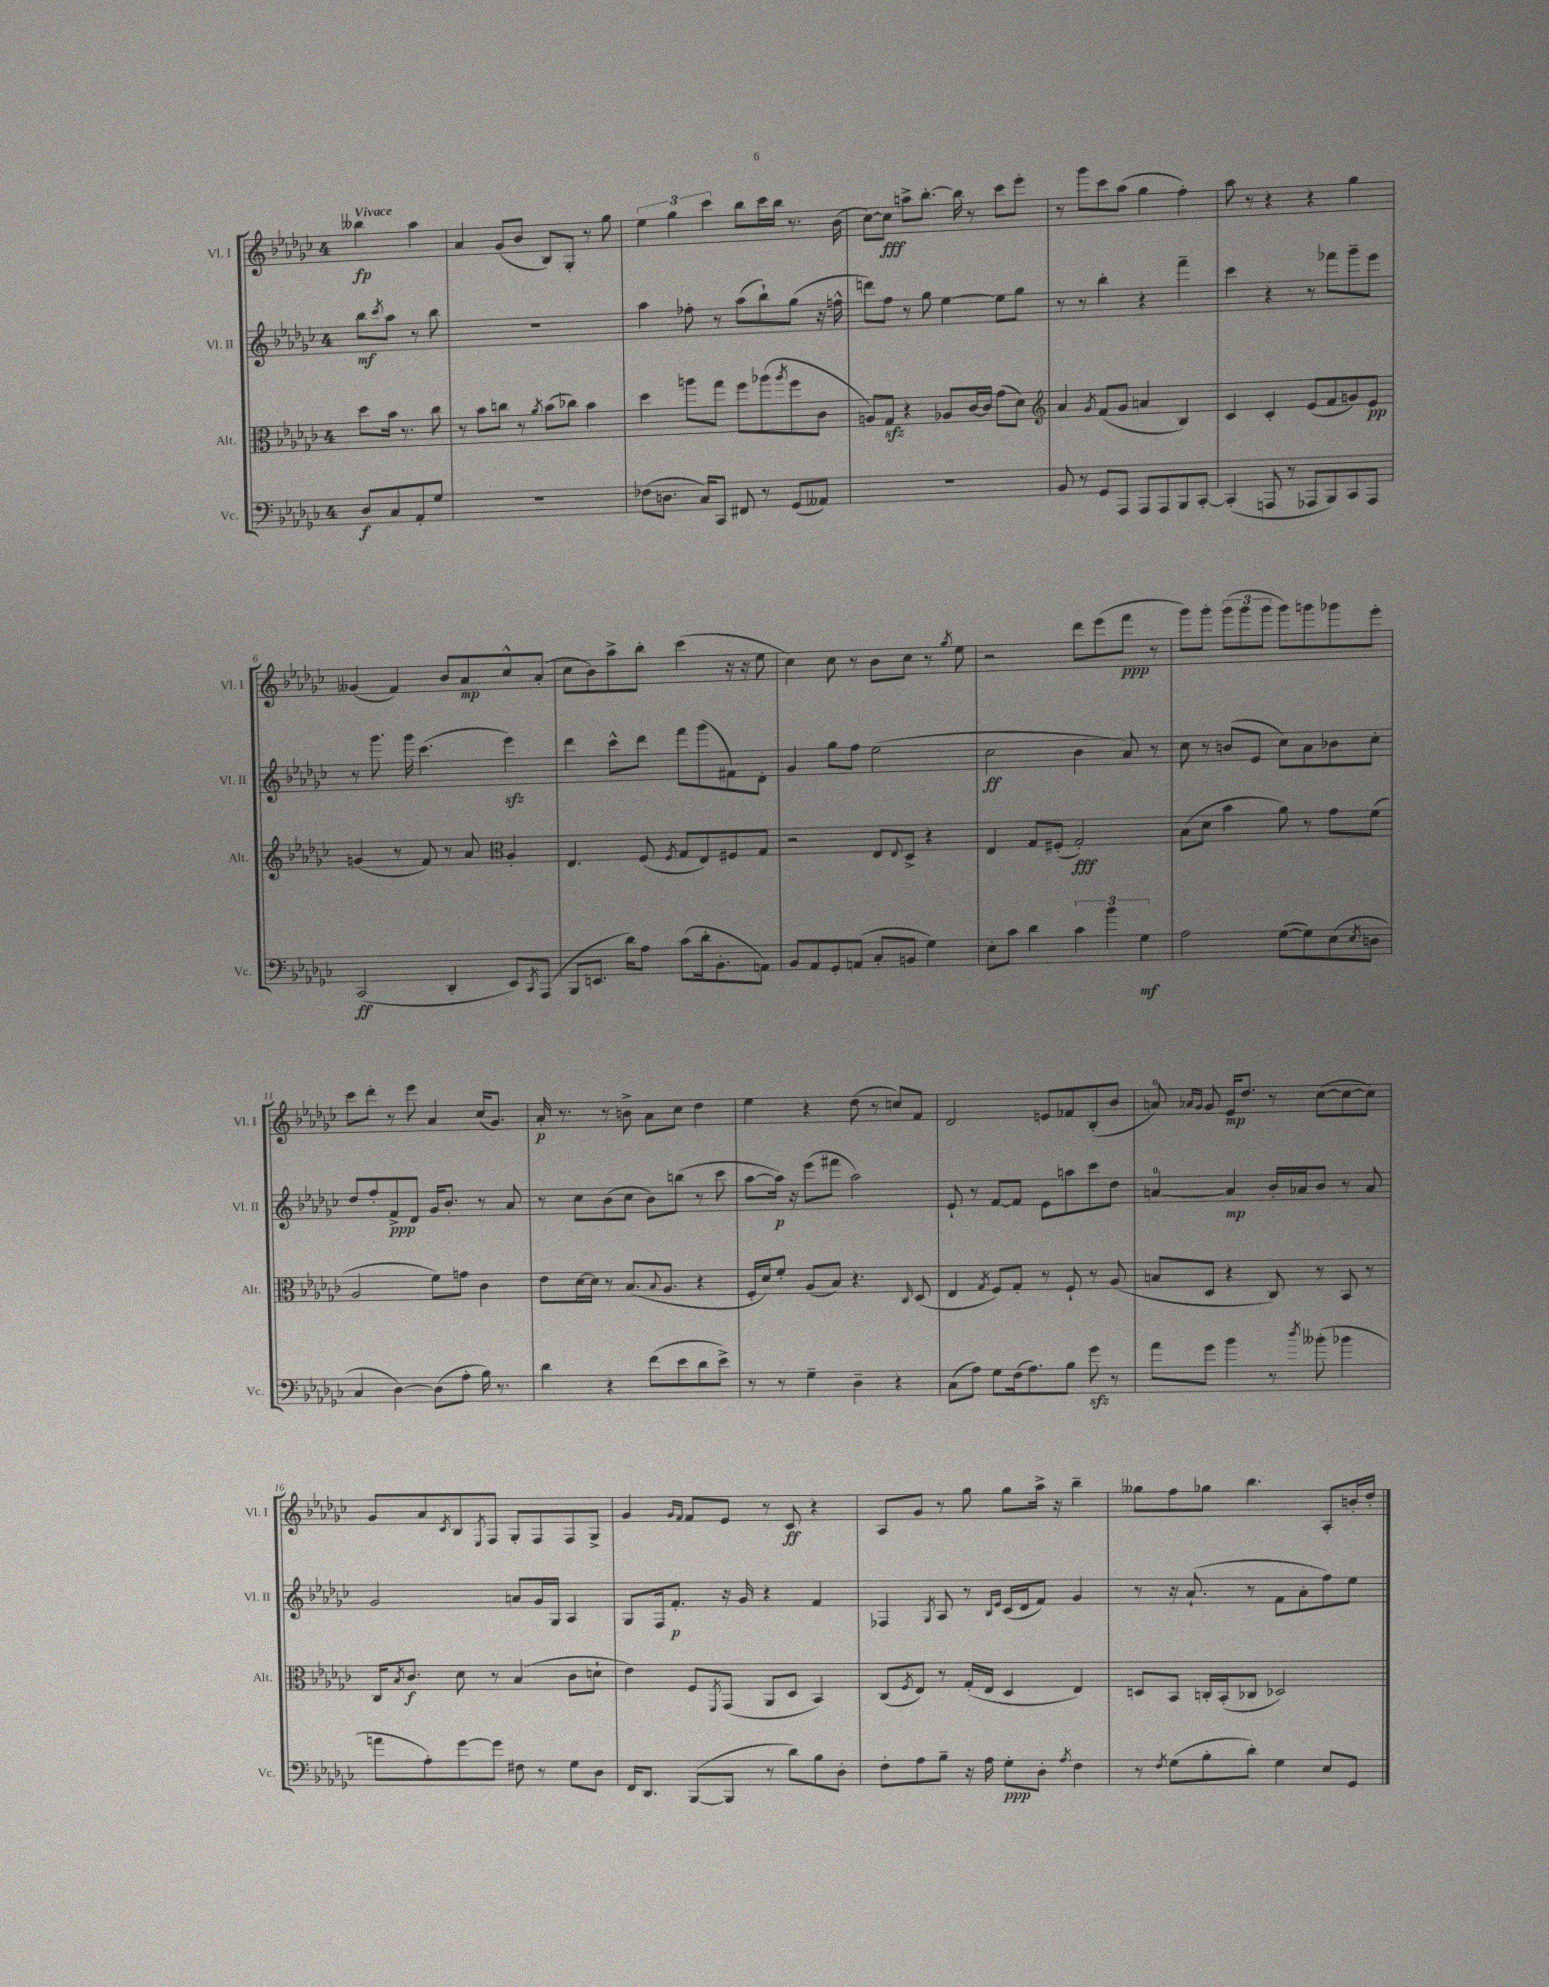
<<
\new StaffGroup <<
\new Staff = "s0" \with { instrumentName = "Vl. I" shortInstrumentName = "Vl. I" } {
    \clef treble \key ges \major \once \override Staff.TimeSignature.style = #'single-digit \time 4/4 \partial 2 \tempo "Vivace"
    beses''4\fp aes''4 |
    aes'4 ges'8( bes'8 bes8) ges8-. r8 ges''8 |
    \tuplet 3/2 { ees''4 ges''4 ces'''4 } bes''8 ces'''16 bes''16 r8. bes'16( |
    ces''8~) ces''8\fff a''8-> bes''8.~-. bes''16 r8 ces'''8 ees'''8-. |
    r8 ges'''8 ces'''8 aes''8( ges''4 f''4-.) |
    aes''8 r8 r4 r4 ges''4 |
    geses'4( f'4) bes'8 aes'8\mp ces''8-^ aes'8-.( |
    ces''8 bes'8) aes''8-> bes''8-. ces'''4( r16 r16 ees''8 |
    ces''4) ces''8 r8 bes'8 ces''8 r8 \acciaccatura { ges''8 } ees''8 |
    r2 des'''8 ees'''8( f'''8\ppp r8 |
    ges'''8) ges'''8-. \tuplet 3/2 { ges'''8( ges'''8 ges'''8 } ges'''8) g'''8 ges'''8 ees'''8-. |
    ces'''8 des'''8-. r8 ees'''8 aes'4 ces''16( ges'8.) |
    aes'16-.\p r8. r8 b'8-> aes'8 ces''8 des''4 |
    ees''4 r4 des''8( r8 c''8) f'8 |
    des'2 e'8 fes'8 bes8-.( bes'8 |
    a'8-0) \grace { aes'16 ges'16 } ges'8 ees'16\mp des''8. r8 ces''8~( ces''8~ ces''8) |
    ges'8 aes'8 \acciaccatura { ces'8 } bes8 \acciaccatura { ees8 } f8 ges8-. f8 f8 ges8-> |
    ges'4 \grace { ges'16 f'16 } f'8 ees'8 r8 ces'8\ff r4 |
    aes8 ges'8 r8 ges''8 ges''8 aes''16-> r16 bes''4-- |
    geses''8 f''8 ges''8 bes''4. aes8-. b'16-. des''16-. \bar "|." |
}
\new Staff = "s1" \with { instrumentName = "Vl. II" shortInstrumentName = "Vl. II" } {
    \clef treble \key ges \major \once \override Staff.TimeSignature.style = #'single-digit \time 4/4 \partial 2
    bes''8\mf \acciaccatura { ces'''8 } aes''8 r8 bes''8 |
    R1 |
    aes''4 fes''8-. r8 aes''8( bes''8-!) ges''8( r16 f''16-^ |
    d'''8) f''8 r8 ges''8 ees''4~ ees''8 ges''8 |
    r8 r8 bes''4-. r4 f'''4-- |
    ces'''4 r4 r8 fes'''8 ges'''8-- ees'''8 |
    r8 ges'''8. ges'''16 ces'''4.( ees'''4\sfz) |
    des'''4 ces'''8-^ des'''8 f'''8 ges'''8( fis'8) des'8-. |
    ges'4 ges''8 f''8 ees''2( |
    ces''2\ff bes'4 aes'8) r8 |
    ces''8 r8 b'8( ees'8 ces''8) aes'8 bes'8 ces''8-. |
    des''8 f''8-. f'8->\ppp des'8 ges'16 bes'8.-. r8 aes'8 |
    r8 ces''8 bes'8( ces''8 bes'8) b''8( r8 ces'''8 |
    aes''8~ aes''16\p) r16 ees'''8( fis'''8 aes''2) |
    ees'8-! r8 f'8~ f'8 ees'8 a''8 ces'''8 des''8 |
    a'4-0~ a'4\mp bes'16-. aes'16 bes'8 r8 aes'8 |
    ges'2 a'8 ges'16 ges16 aes4 |
    ges8 f16 f'8.-.\p r16 ges'16 r4 f'4 |
    fes4 \acciaccatura { ges8 } aes8 r8 \grace { bes16 ees'16 } ces'16( des'16 f'8) ges'4 |
    r8 r16 aes'8.-!( r8 f'8 aes'8-. f''8) ees''8 \bar "|." |
}
\new Staff = "s2" \with { instrumentName = "Alt." shortInstrumentName = "Alt." } {
    \clef alto \key ges \major \once \override Staff.TimeSignature.style = #'single-digit \time 4/4 \partial 2
    des''8 bes'16 r8. ces''8 |
    r8 bes'8 c''8 r8 \acciaccatura { aes'8 } bes'8( ces''8) bes'4 |
    des''4 a''8 ges''8 f''8 aes''8( \acciaccatura { aes''8 } f''8 ces'8 |
    a8) ges8\sfz r4 aes8 ces'16~ ces'16 ges'8( des'8) |
    \clef treble aes'4 \acciaccatura { ges'8 } f'8( ges'8 a'4 bes4) |
    ces'4 ces'4-. ees'8( f'8 g'8) ees'8\pp |
    g'4( r8 f'8) r8 aes'8 \clef alto aes4-. |
    ees4. f8( \acciaccatura { f8 } ges8 ees8) fis8 ges8 |
    r2 ees8 \appoggiatura { ees8 } des8-> r4 |
    ees4 ges8 fis8-.( ges2-.\fff) |
    bes8( des'8 bes'4 aes'8) r8 ges'8 f'8( |
    aes2 f'8) g'8 ces'4 |
    ees'8 des'16~ des'16 r8 bes8.( \appoggiatura { bes8 } aes8. r4 |
    f16-. des'16) f'8-. aes8( bes8) r4. \grace { ces16 } des8( |
    ees4 \acciaccatura { ges8 } f8) ges8-. r8 f8-! r8 aes8( |
    b8 des8 r4 ces8) r8 bes,8 r8 |
    ces16 \acciaccatura { bes8 } ces'8.\f des'8 r8 bes4( ces'8 d'8-! |
    ees'4) f8 \acciaccatura { f,8 } ges,8( aes,8 des8 bes,4) |
    ces8( \acciaccatura { f8 } ees8) r8 ges16-.( ees16 des4 ees4) |
    d8 bes,8 c16-. bes,16-.( ces8 des2) \bar "|." |
}
\new Staff = "s3" \with { instrumentName = "Vc." shortInstrumentName = "Vc." } {
    \clef bass \key ges \major \once \override Staff.TimeSignature.style = #'single-digit \time 4/4 \partial 2
    des8\f ces8 aes,8-. ges8 |
    R1 |
    fes8( d8. ces16) ces,8 fis,8 r8 ges,8( aeses,8) |
    R1 |
    bes,8 r8 ges,8 aes,,8 aes,,8 aes,,8 bes,,8 ces,8~-. |
    ces,4-.( a,,8 r8 aes,,8 bes,,8) ces,8 aes,,8 |
    ces,2\ff( des,4-. ees,8) \acciaccatura { ces,8 } aes,,8( |
    bes,,8 e,8. des'16) aes8 ces'8( des'16-. bes,8.-. a,8) |
    bes,8 aes,8 ges,8-. a,8( ces8-. b,8 ges4) |
    ees8-. ces'8 des'4 \tuplet 3/2 { ces'4 bes'4 ges4\mf } |
    aes2 ges8~( ges8) ees8( \acciaccatura { ees8 } d8 |
    ces4 des4~) des8( aes8-. bes16) r8. |
    des'4 r4 f'8( ees'8 des'8 ees'8->) |
    r8 r8 ges4-- des4-- r4 |
    ces8( aes8) ges8 f16( aes8.) bes8 ges'8\sfz r8 |
    aes'8 ges'8 bes'4 r8 \acciaccatura { des''8 } beses'8-.( bes'4 |
    a'8 aes8-.) ges'8~ ges'8 fis8 r8 ges8 des8 |
    f,16 des,8. bes,,8~( bes,,8 r8 des'8) bes8 des8-. |
    f8-. aes8 bes8-- r16 aes16 ges8-.\ppp des8-. \acciaccatura { aes8 } f4 |
    r8 \acciaccatura { f8 } ges8( bes8-. des'8-.) ges4 ees8 ges,8 \bar "|." |
}
>>
>>
